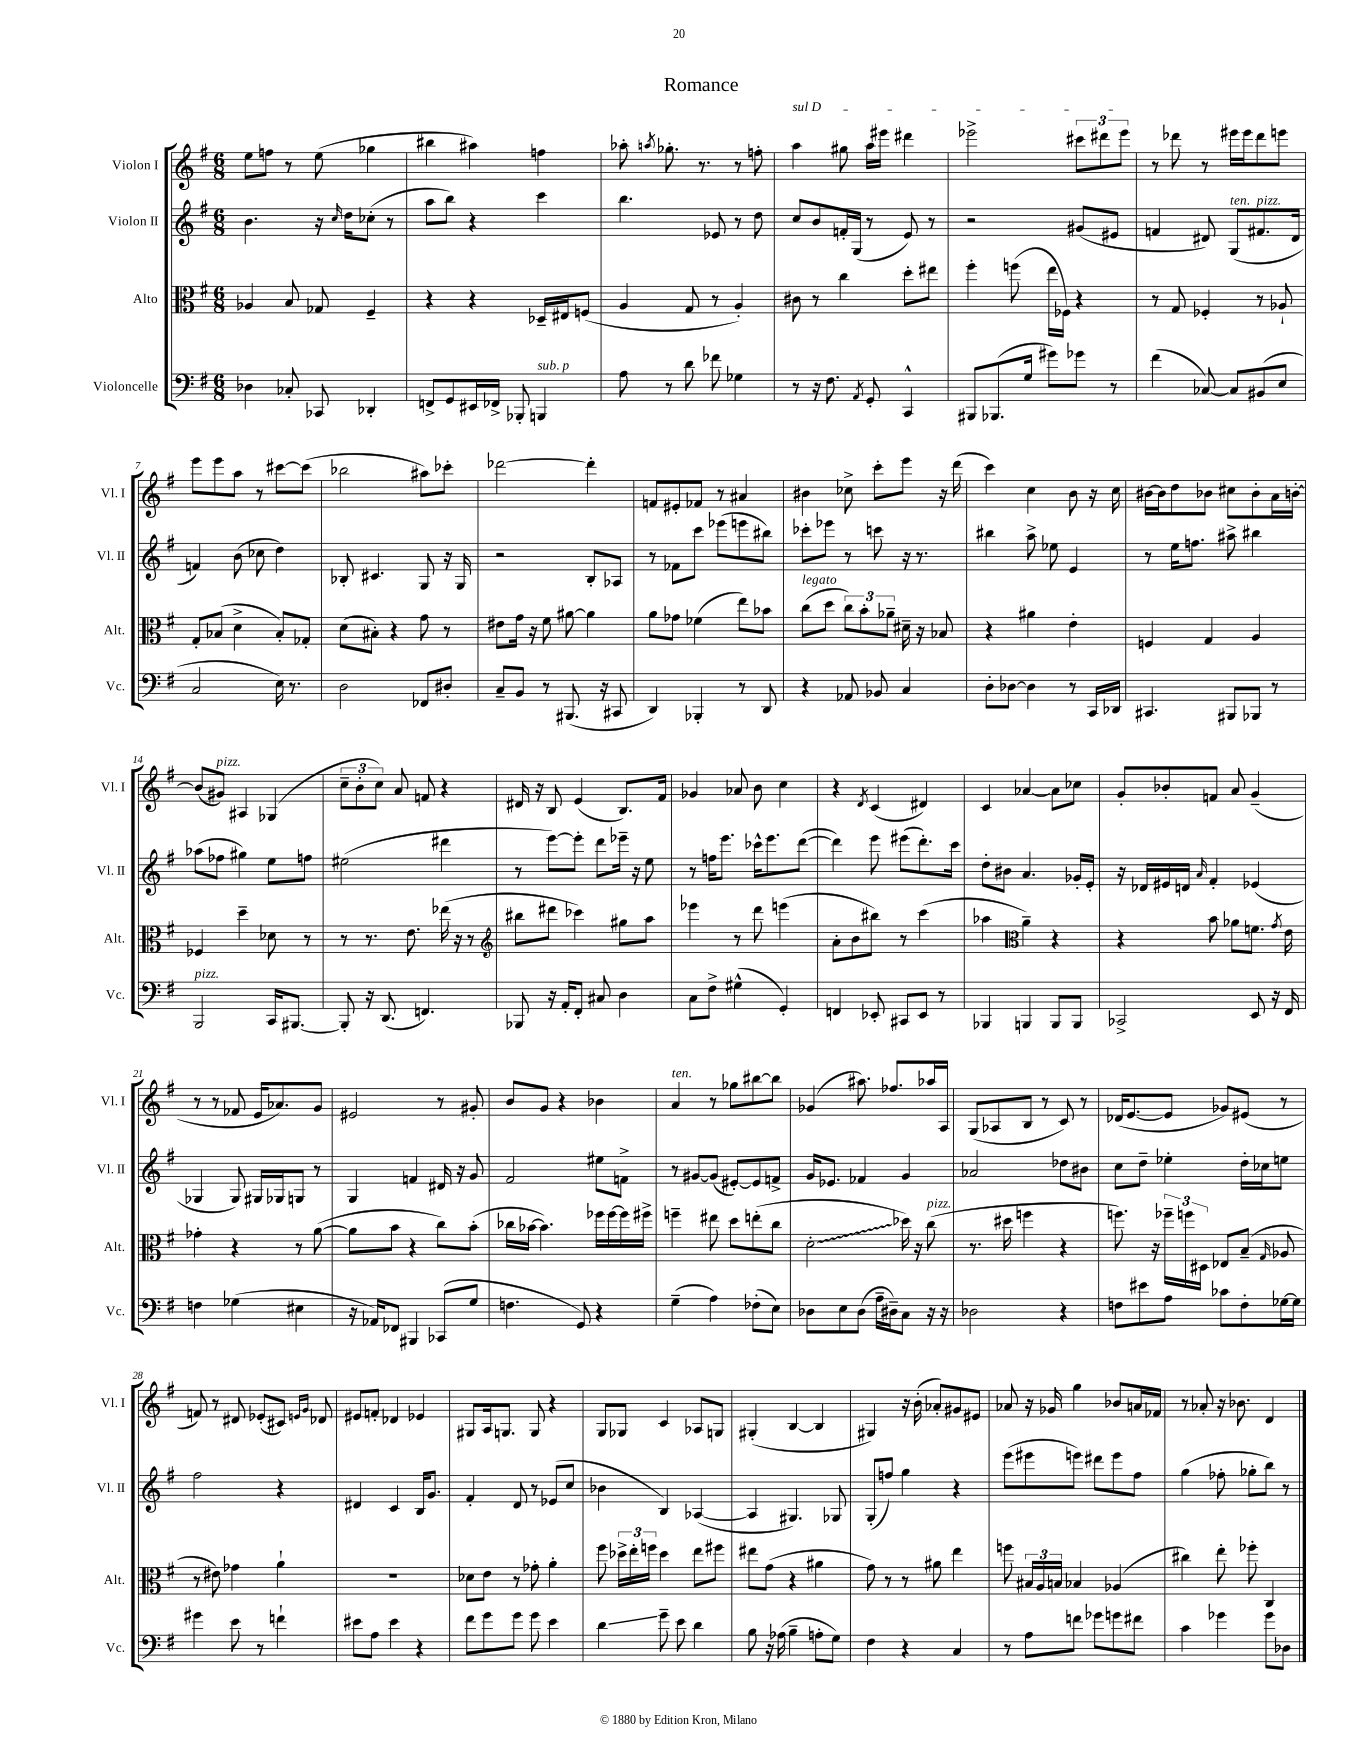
\header { title = "Romance" }
<<
\new StaffGroup <<
\new Staff = "s0" \with { instrumentName = "Violon I" shortInstrumentName = "Vl. I" } {
    \clef treble \key g \major \numericTimeSignature \time 6/8
    \autoBeamOff e''8[ f''8] r8 e''8( ges''4 |
    bis''4 ais''4) f''4 |
    aes''8-. \acciaccatura { a''8 } ges''8.-. r8. r8 f''8-. |
    \once \override TextSpanner.bound-details.left.text = \markup { \italic "sul D" } a''4\startTextSpan gis''8 a''16[ eis'''16] dis'''4 |
    ees'''2-> \tuplet 3/2 { cis'''8[ dis'''8 ees'''8]\stopTextSpan } |
    r8 des'''8 r8 eis'''16[ eis'''16 des'''8 e'''8] |
    e'''8[ e'''8 a''8] r8 cis'''8[~ cis'''8]( |
    bes''2 ais''8[) ces'''8]-. |
    des'''2~ des'''4-. |
    f'8[ eis'8-. fes'8] r8 ais'4 |
    bis'4 ces''8-> c'''8[-. e'''8] r16 d'''16( |
    c'''4) c''4 b'8 r16 c''16 |
    bis'16[~ bis'16 d''8 bes'8] cis''8[ bes'8-. a'16 b'16]~-. |
    b'8[( gis'8]^\markup { \italic "pizz." }) ais4 ges4( |
    \tuplet 3/2 { c''8[-- b'8-. c''8]) } a'8 f'8 r4 |
    dis'16 r16 b8 e'4( b8.[) fis'16] |
    ges'4 aes'8 b'8 c''4 |
    r4 \acciaccatura { d'8 } c'4( dis'4) |
    c'4 aes'4~ aes'8[ ces''8] |
    g'8[-. bes'8-. f'8] a'8 g'4--( |
    r8 r8 fes'8 e'16[ aes'8.) g'8] |
    eis'2 r8 gis'8-. |
    b'8[ g'8] r4 bes'4 |
    a'4^\markup { \italic "ten." } r8 ges''8[ bis''8~ bis''8] |
    ges'4( ais''8.) fes''8.[ aes''16 a16] |
    g8[( aes8 b8] r8 c'8) r8 |
    des'16[( e'8.~ e'8] ges'8[) eis'8]( r8 |
    f'8) r8 dis'8 ees'8[-.( cis'8]) \grace { e'16[ g'16] } des'8 |
    eis'8[ f'8]-. des'4 ees'4 |
    gis8[ a16 g8.] g8 r4 |
    g8[ ges8] c'4 aes8[ g8] |
    gis4-.( b4~ b4 |
    gis4) r16 b'16-.( aes'8[-.) gis'8 eis'8] |
    aes'8 r16 ges'16 g''4 bes'8[ a'16 fes'16] |
    r8 aes'8-. r16 bes'8. d'4 \bar "|." |
}
\new Staff = "s1" \with { instrumentName = "Violon II" shortInstrumentName = "Vl. II" } {
    \clef treble \key g \major \numericTimeSignature \time 6/8
    \autoBeamOff b'4. r16 \grace { c''16 } d''16[ ces''8]-.( r8 |
    a''8[ b''8]) r4 c'''4 |
    b''4. ees'8 r8 d''8 |
    c''8[ b'8 f'16-. g16]( r8 e'8) r8 |
    r2 gis'8[( eis'8] |
    f'4 dis'8) g8[^\markup { \italic "ten." }( fis'8.^\markup { \italic "pizz." } dis'16] |
    f'4) b'8( ces''8 d''4) |
    bes8-. cis'4. g8 r16 g16 |
    r2 b8[-. aes8] |
    r8 fes'8[ c'''8] ees'''8[( e'''8 bis''8]) |
    ces'''8[-. ees'''8] r8 c'''8 r16 r8. |
    bis''4 a''8-> ees''8 e'4 |
    r8 e''16[ f''8.] ais''8-> bis''4 |
    aes''8[( fes''8] gis''4) e''8[ f''8] |
    eis''2( dis'''4 |
    r8 e'''8[~) e'''8]-. d'''8[ ees'''16]-- r16 e''8 |
    r8 f''16[ e'''8.] ces'''16[-^ e'''8. d'''8]~( |
    d'''4) e'''8 eis'''8[( d'''8.-.) c'''16] |
    d''8[-. bis'8] a'4. ges'16[-. e'16]-. |
    r16 des'16[ eis'16 d'16] \grace { a'16 } fis'4-. ees'4( |
    ges4 ges8) gis16[ ges16 g8] r8 |
    g4 f'4 dis'16 r16 g'8 |
    fis'2 eis''8[ f'8]-> |
    r8 gis'8[~ gis'8]( eis'8[~-.) eis'8 f'8]-> |
    g'16[ ees'8.] fes'4 g'4 |
    aes'2 des''8[ bis'8] |
    c''8[ d''8]-- ees''4-. d''16[-. ces''16 e''8] |
    fis''2 r4 |
    dis'4 c'4 b16[ g'8.] |
    fis'4-. d'8 r8 ees'8[( c''8] |
    bes'4 b4) aes4~( |
    aes4 gis4.) ges8 |
    g8[-.( f''8]) g''4 r4 |
    e'''8[( eis'''8 e'''8]) dis'''8[ e'''8 fis''8] |
    g''4( fes''8-. ges''8[-. b''8]) r8 \bar "|." |
}
\new Staff = "s2" \with { instrumentName = "Alto" shortInstrumentName = "Alt." } {
    \clef alto \key g \major \numericTimeSignature \time 6/8
    \autoBeamOff aes4 b8 ges8 fis4-- |
    r4 r4 des16[-- eis16 f8]( |
    a4 g8 r8 a4-.) |
    cis'8 r8 c''4 d''8[-. eis''8] |
    fis''4-. f''8( e''16[ fes16]) r4 |
    r8 g8 fes4-. r8 aes8-! |
    g8[-. bes8]( d'4-> bes8[-.) ges8]-. |
    d'8[( bis8]-.) r4 g'8 r8 |
    eis'8[ g'16] r16 fis'8 ais'8~ ais'4 |
    a'8[ ges'8] fes'4( e''8[) bes'8] |
    c''8[^\markup { \italic "legato" }( d''8] \tuplet 3/2 { c''8[) b'8-. aes'8]-- } dis'16-- r16 bes8 |
    r4 ais'4 e'4-. |
    f4 g4 a4 |
    fes4 d''4-- des'8 r8 |
    r8 r8. e'8. ees''16( r16 r8 |
    \clef treble bis''8[ dis'''8] ces'''4) gis''8[ a''8] |
    ees'''4 r8 d'''8 e'''4( |
    a'8[-. b'8 bis''8]) r8 c'''4( |
    aes''4 \clef alto a'4--) r4 |
    r4 b'8 aes'8[ f'8.] \acciaccatura { g'8 } e'16 |
    ges'4-. r4 r8 a'8~( |
    a'8[ b'8] r4 c''8[) b'8]-.( |
    ces''16[ bes'16]~ bes'4.) fes''16[ fes''16~ fes''16 fis''16]-> |
    f''4-- eis''8 d''8[ e''8-.( c''8] |
    \once \override Glissando.style = #'zigzag d'2-.\glissando des''16) r16 c''8^\markup { \italic "pizz." }( |
    r8. dis''16 f''4 r4 |
    f''8.) r16 \tuplet 3/2 { fes''16[-- f''16 dis16] } ees8[ b8]--( \grace { g16 } aes8 |
    r8 eis'8) ges'4 a'4-! |
    R2. |
    des'8[ e'8] r8 ges'8-. a'4-. |
    fis''8 \tuplet 3/2 { des''16[-> e''16-. f''16] } des''4 e''8[ fis''8] |
    eis''8[ g'8]( r4 ais'4 |
    g'8) r8 r8 ais'8 e''4 |
    f''8 \tuplet 3/2 { bis16[ a16 b16] } bes4 aes4( |
    cis''4) e''8-. fes''8-. c4 \bar "|." |
}
\new Staff = "s3" \with { instrumentName = "Violoncelle" shortInstrumentName = "Vc." } {
    \clef bass \key g \major \numericTimeSignature \time 6/8
    \autoBeamOff des4 ces8-. ces,8 des,4-. |
    f,8[-> g,8 eis,16 fes,16]-> bes,,8-. b,,4^\markup { \italic "sub. p" } |
    a8 r8 d'8 fes'8 ges4 |
    r8 r16 fis8. \acciaccatura { a,8 } g,8-. c,4-^ |
    bis,,8[ bes,,8.( g16] gis'8[) ges'8] r8 |
    fis'4( ces8~) ces8[ bis,8( e8] |
    c2 e16) r8. |
    d2 fes,8[ dis8]-. |
    c8[-- b,8] r8 bis,,8.( r16 cis,8 |
    d,4) bes,,4-. r8 d,8 |
    r4 aes,8 bes,8 c4 |
    d8[-. des8]~ des4 r8 c,16[ des,16] |
    cis,4. bis,,8[ bes,,8] r8 |
    b,,2^\markup { \italic "pizz." } c,16[ bis,,8.]~ |
    bis,,8-. r16 d,8.( f,4.) |
    bes,,8 r16 a,16[-. fis,8]-. cis8 d4 |
    c8[ fis8]-> gis4-^( g,4-.) |
    f,4 ees,8-. cis,8[ ees,8] r8 |
    bes,,4 b,,4 b,,8[ b,,8] |
    ces,2-> e,8 r16 fis,16 |
    f4 ges4( eis4 |
    r16 aes,16[) fes,8] bis,,4 ces,8[( g8] |
    f4. g,8) r4 |
    g4--( a4) fes8[-.( e8]) |
    des8[ e8 des8]( a16[-- dis16--) c8] r16 r16 |
    des2 r4 |
    f8[ eis'8 a8] ces'8[ f8-. ges16~ ges16] |
    gis'4 e'8 r8 f'4-! |
    eis'8[ a8] eis'4 r4 |
    fis'8[ g'8 g'8] g'8 e'4 |
    d'4\glissando g'8-- e'8 d'4 |
    b8 r16 aes16( b4-- a8[-. g8]) |
    fis4 r4 c4 |
    r8 a8[ f'8] ges'8[ g'8 fis'8] |
    c'4 ges'4 ges'8[ des8] \bar "|." |
}
>>
>>
